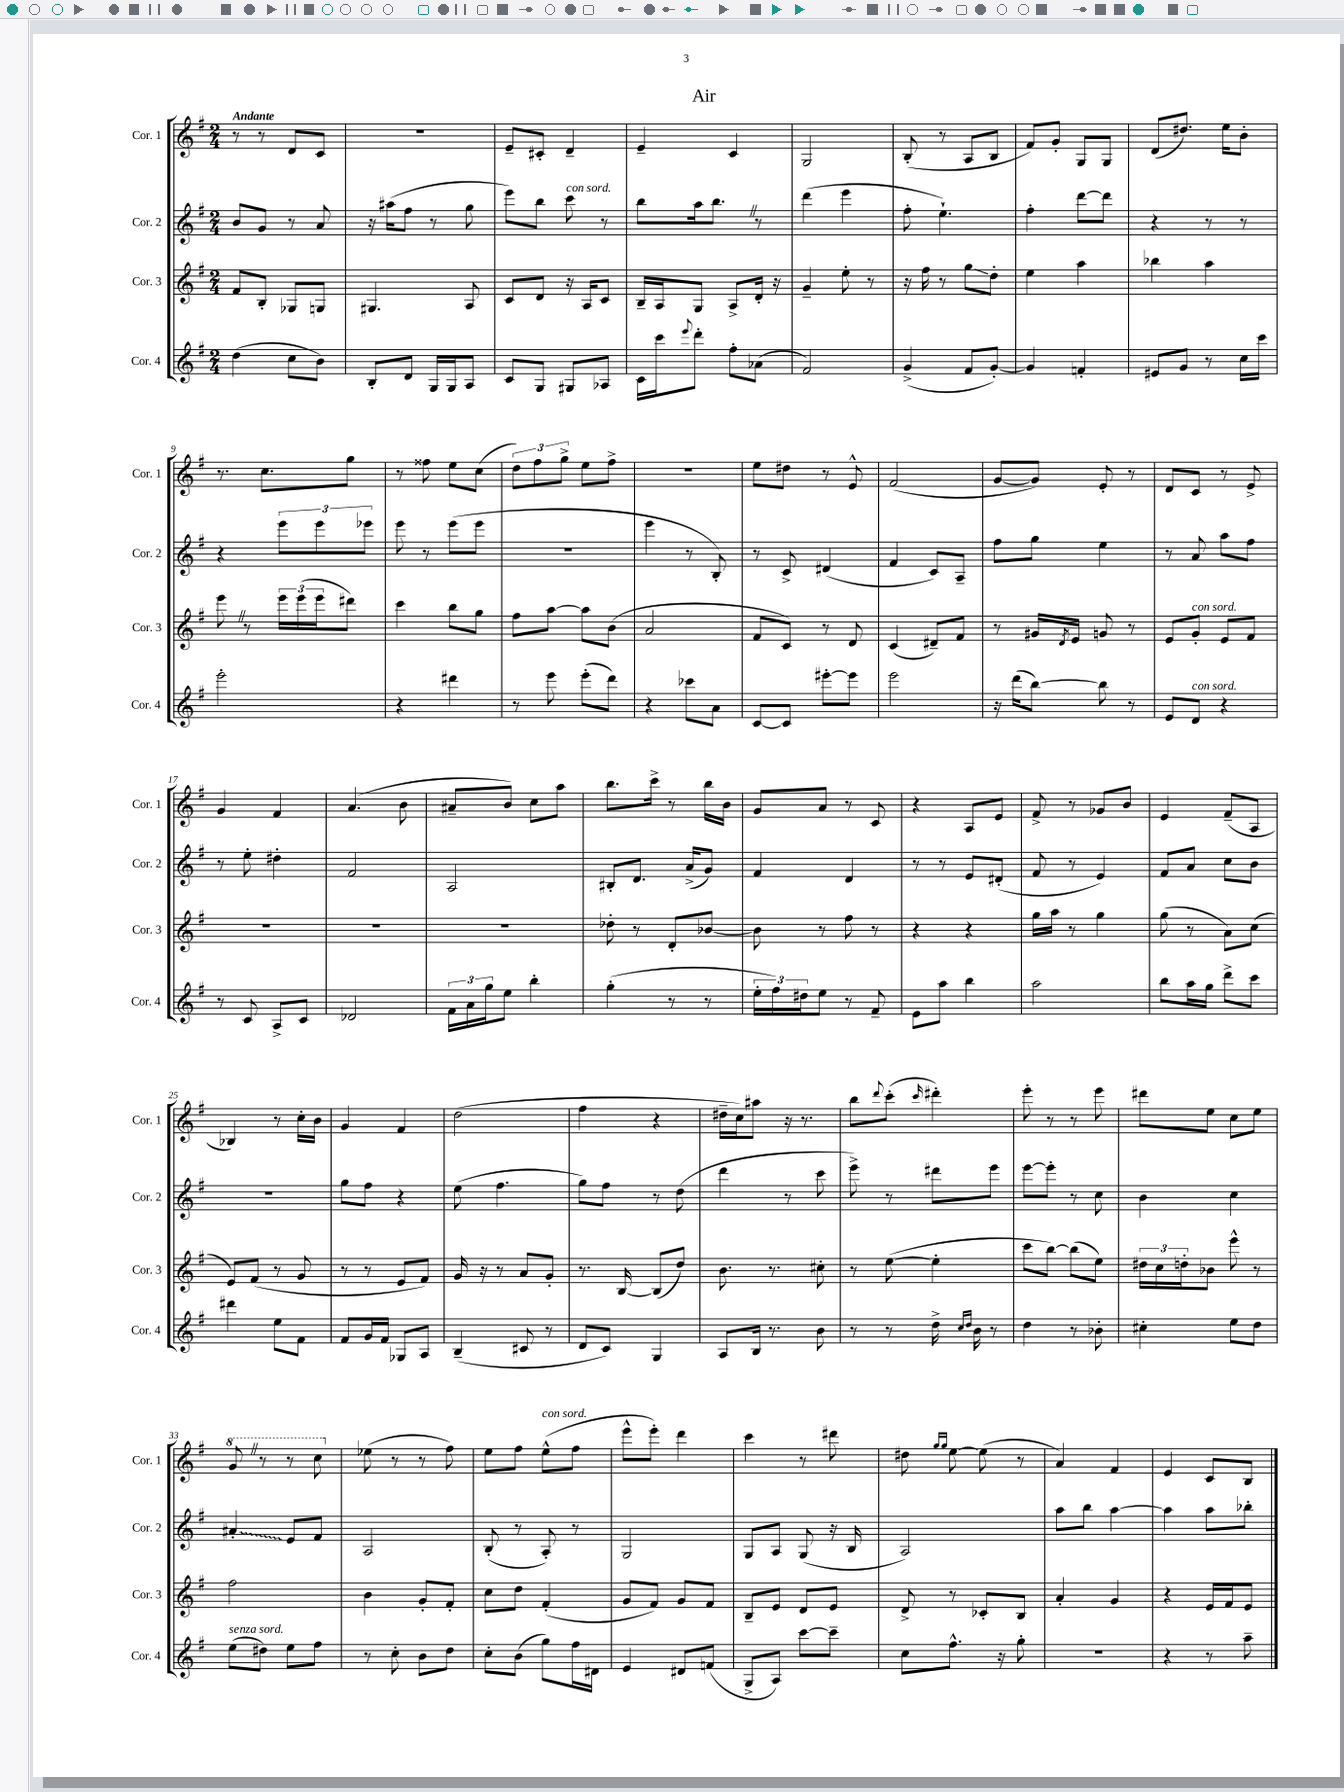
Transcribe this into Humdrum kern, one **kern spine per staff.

**kern	**kern	**kern	**kern
*staff4	*staff3	*staff2	*staff1
*clefG2	*clefG2	*clefG2	*clefG2
*k[f#]	*k[f#]	*k[f#]	*k[f#]
*M2/4	*M2/4	*M2/4	*M2/4
(4dd\	8f#/L	8b/L	8r
.	8B'/J	8g/J	8r
8cc\L	8G-/L	8r	8d/L
8b\J)	8G/J	8a/	8c/J
=	=	=	=
8B'/L	4.G#/	16r	2r
.	.	(16aa#\LK	.
8d/J	.	8ff#\J	.
16G/LL	.	8r	.
16G/J	.	.	.
8A/J	8A/	8gg\	.
=	=	=	=
8c/L	8c/L	8eee\L)	8e~/L
8G/J	8d/J	8bb\J	8c#'/J
8G#/L	16r	8ccc\	4d~/
.	16A/LK	.	.
8A-/J	8c/J	8r	.
=	=	=	=
16c\LL	16B~/LL	8bb\L	4e~/
16ccc\J	16A/J	.	.
8qqeee/	.	.	.
8ddd'\J	8G/J	16aa\k	.
.	.	8.bb\J	.
8ff#'\L	8A^/L	.	4c/
(8a-\J	16d'/Jk	8r	.
.	16r	.	.
=	=	=	=
2f#/)	4g~/	(4ddd\	2G/
.	8ee'\	4eee\	.
.	8r	.	.
=	=	=	=
(4g^/	16r	8ff#'\	(8B'/
.	16ff#\	.	.
.	8r	4.ee`\)	8r
8f#/L	8gg\L	.	8A/L
[8g'/J)	8dd'\J	.	8B/J
=	=	=	=
4g/]	4ee\	4ff#'\	8f#/L)
.	.	.	8g'/J
4f'/	4aa\	[8ddd\L	8G/L
.	.	8ddd\]J	8G/J
=	=	=	=
8e#/L	4bb-\	4r	(8d/L
8g/J	.	.	8.dd#/J)
8r	4aa\	8r	.
.	.	.	16ee\LK
16cc\LL	.	8r	8b'\J
16ccc\JJ	.	.	.
=	=	=	=
2eee'\	8eee\	4r	8.r
.	8r	.	.
.	.	.	8.cc\L
.	24eee\LL	12eee\L	.
.	(24eee\	.	.
.	24eee\J	12eee\	.
.	8ddd#\J)	.	8gg\J
.	.	12eee-\J	.
=	=	=	=
4r	4ccc\	8eee\	8r
.	.	8r	8ff##\
4ddd#\	8bb\L	(8eee\L	8ee\L
.	8gg\J	8eee\J	(8cc\J
=	=	=	=
8r	8ff#\L	2r	12dd\L)
.	.	.	12ff#\
8eee\	[8aa\J	.	.
.	.	.	12gg^\J
(8eee'\L	8aa\]L	.	8ee\L
8ddd\J)	(8b\J	.	8ff#^\J
=	=	=	=
4r	2a/	4eee\	2r
8ccc-\L	.	8r	.
8a\J	.	8B'/)	.
=	=	=	=
[8c/L	8f#/L	8r	8ee\L
8c/]J	8c/J)	8c^/	8dd#\J
[8eee#'\L	8r	(4d#/	8r
8eee#\]J	8d/	.	8e^^/
=	=	=	=
2eee\	(4c/	4f#/	(2f#/
.	8d#~/L)	8c/L)	.
.	8f#/J	8A~/J	.
=	=	=	=
16r	8r	8ff#\L	[8g/L
(16ddd\LK	.	.	.
[8bb\J)	16g#/LL	8gg\J	8g/]J)
.	8qd/	.	.
.	16e/JJ	.	.
8bb\]	8g/	4ee\	8e'/
8r	8r	.	8r
=	=	=	=
8e/L	8e/L	8r	8d/L
8d/J	8g'/J	8a/	8c/J
4r	8e/L	8aa\L	8r
.	8f#/J	8ff#\J	8e^/
=	=	=	=
8r	2r	8r	4g/
8c/	.	8ee'\	.
8A^/L	.	4dd#'\	4f#/
8c/J	.	.	.
=	=	=	=
2d-/	2r	2f#/	(4.a/
.	.	.	8b\
=	=	=	=
24f#\LL	2r	2A/	8a#~/L
24a\	.	.	.
24gg\J	.	.	.
8ee\J	.	.	8b/J)
4bb'\	.	.	8cc\L
.	.	.	8aa\J
=	=	=	=
(4gg'\	8dd-'\	8B#'/L	8.bb\L
.	8r	8.d/J	.
.	.	.	16ccc^\Jk
8r	8d'/L	.	8r
.	.	(16a^/LK	.
8r	[8b-/J	8g/J)	16bb\LL
.	.	.	16b\JJ
=	=	=	=
24ee'\LL	8b-\]	4f#/	8g/L
24ff#\)	.	.	.
24dd#\J	.	.	.
8ee\J	8r	.	8a/J
8r	8ff#\	4d/	8r
8f#~/	8r	.	8c/
=	=	=	=
8e\L	4r	8r	4r
8aa\J	.	8r	.
4bb\	4r	8e/L	8A/L
.	.	(8d#'/J	8e/J
=	=	=	=
2aa\	16gg\LL	8f#/	8f#^/
.	16aa\JJ	.	.
.	8r	8r	8r
.	4gg\	4e/)	8g-/L
.	.	.	8b/J
=	=	=	=
8bb\L	(8gg\	8f#/L	4e/
16aa\L	8r	8a/J	.
16gg\JJ	.	.	.
8ddd^\L	8a\L)	8cc\L	(8f#~/L
8ccc\J	(8cc\J	8b\J	8A/J
=	=	=	=
4ddd#\	8e/L)	2r	4B-/)
.	(8f#/J	.	.
8ee\L	8r	.	8r
8f#\J	8g/	.	16cc'\LL
.	.	.	16b\JJ
=	=	=	=
8f#/L	8r	8gg\L	4g/
16g/L	8r	8ff#\J	.
16f#/JJ	.	.	.
8G-/L	8e/L	4r	4f#/
8A/J	8f#/J)	.	.
=	=	=	=
(4B~/	16g/	(8ee\	(2dd\
.	16r	.	.
.	8r	4.ff#\	.
8c#/	8a/L	.	.
8r	8g'/J	.	.
=	=	=	=
8d/L	8.r	8gg\L)	4ff#\
8c/J)	.	8ff#\J	.
.	[16B/	.	.
4G/	(8B/]L	8r	4r
.	8dd/J)	(8dd\	.
=	=	=	=
8A/L	8.b\	4ddd\	16dd#~\LL
.	.	.	16cc\J)
16B/Jk	.	.	8aa#\J
8.r	8.r	.	.
.	.	8r	16r
.	.	.	8.r
8b\	8cc#'\	8ccc\	.
=	=	=	=
8r	8r	8eee^\)	8bb\L
.	.	.	8qqddd/
8r	([8ee\	8r	(8ccc'\J
.	.	.	16qqccc/
16dd^\	4ee'\]	8ddd#\L	4ddd#'\)
16qqcc/LL	.	.	.
16qqdd/JJ	.	.	.
16b\	.	.	.
8r	.	8eee\J	.
=	=	=	=
4dd\	8ccc\L	[8eee\L	8eee'\
.	[8bb\J)	8eee'\]J	8r
8r	(8bb\]L	8r	8r
8b-'\	8ee\J)	8cc\	8eee\
=	=	=	=
4cc#'\	24dd#\LL	4b\	8ddd#\L
.	24cc\	.	.
.	24dd'\J	.	.
.	8b-\J	.	8ee\J
8ee\L	8eee^^\	4cc\	8cc\L
8dd\J	8r	.	8ee\J
=	=	=	=
(8ee\L	2ff#\	4a#'/	8gg/
8dd#\J)	.	.	8r
8ee\L	.	8e/L	8r
8ff#\J	.	8f#/J	8ccc\
=	=	=	=
8r	4b\	2A/	(8ee-\
8cc'\	.	.	8r
8b\L	8g'/L	.	8r
8dd\J	8f#'/J	.	8ff#\)
=	=	=	=
8cc'\L	8cc\L	(8B'/	8ee\L
(8b\J	8dd\J	8r	8ff#\J
8gg\L)	(4f#'/	8A'/)	(8ee^^\L
16ff#\L	.	8r	8ff#\J
16d#\JJ	.	.	.
=	=	=	=
4e/	8g/L	2G/	8eee^^\L
.	8f#/J)	.	8eee'\J)
8d#/L	8g/L	.	4ddd\
(8f/J	8f#/J	.	.
=	=	=	=
8G^/L	8B~/L	8G/L	4ccc\
8A/J)	8e/J	8A/J	.
[8ccc\L	8d/L	(8G/	8r
8ccc~\]J	8e/J	16r	8ddd#\
.	.	16B/	.
=	=	=	=
8cc\L	8d^/	2A/)	8dd#\
.	.	.	16qqgg/LL
.	.	.	16qqgg/JJ
8.ff#^^\J	8r	.	[8ee\
.	8c-'/L	.	(8ee\]
16r	.	.	.
8gg'\	8B/J	.	8r
=	=	=	=
2r	4a'/	8aa\L	4a/)
.	.	8bb\J	.
.	4g/	[4aa\	4f#/
=	=	=	=
4r	4r	4aa\]	4e/
8r	16e/LL	8aa\L	8c/L
.	16f#/J	.	.
8aa~\	8e/J	8bb-'\J	8B/J
==	==	==	==
*-	*-	*-	*-
